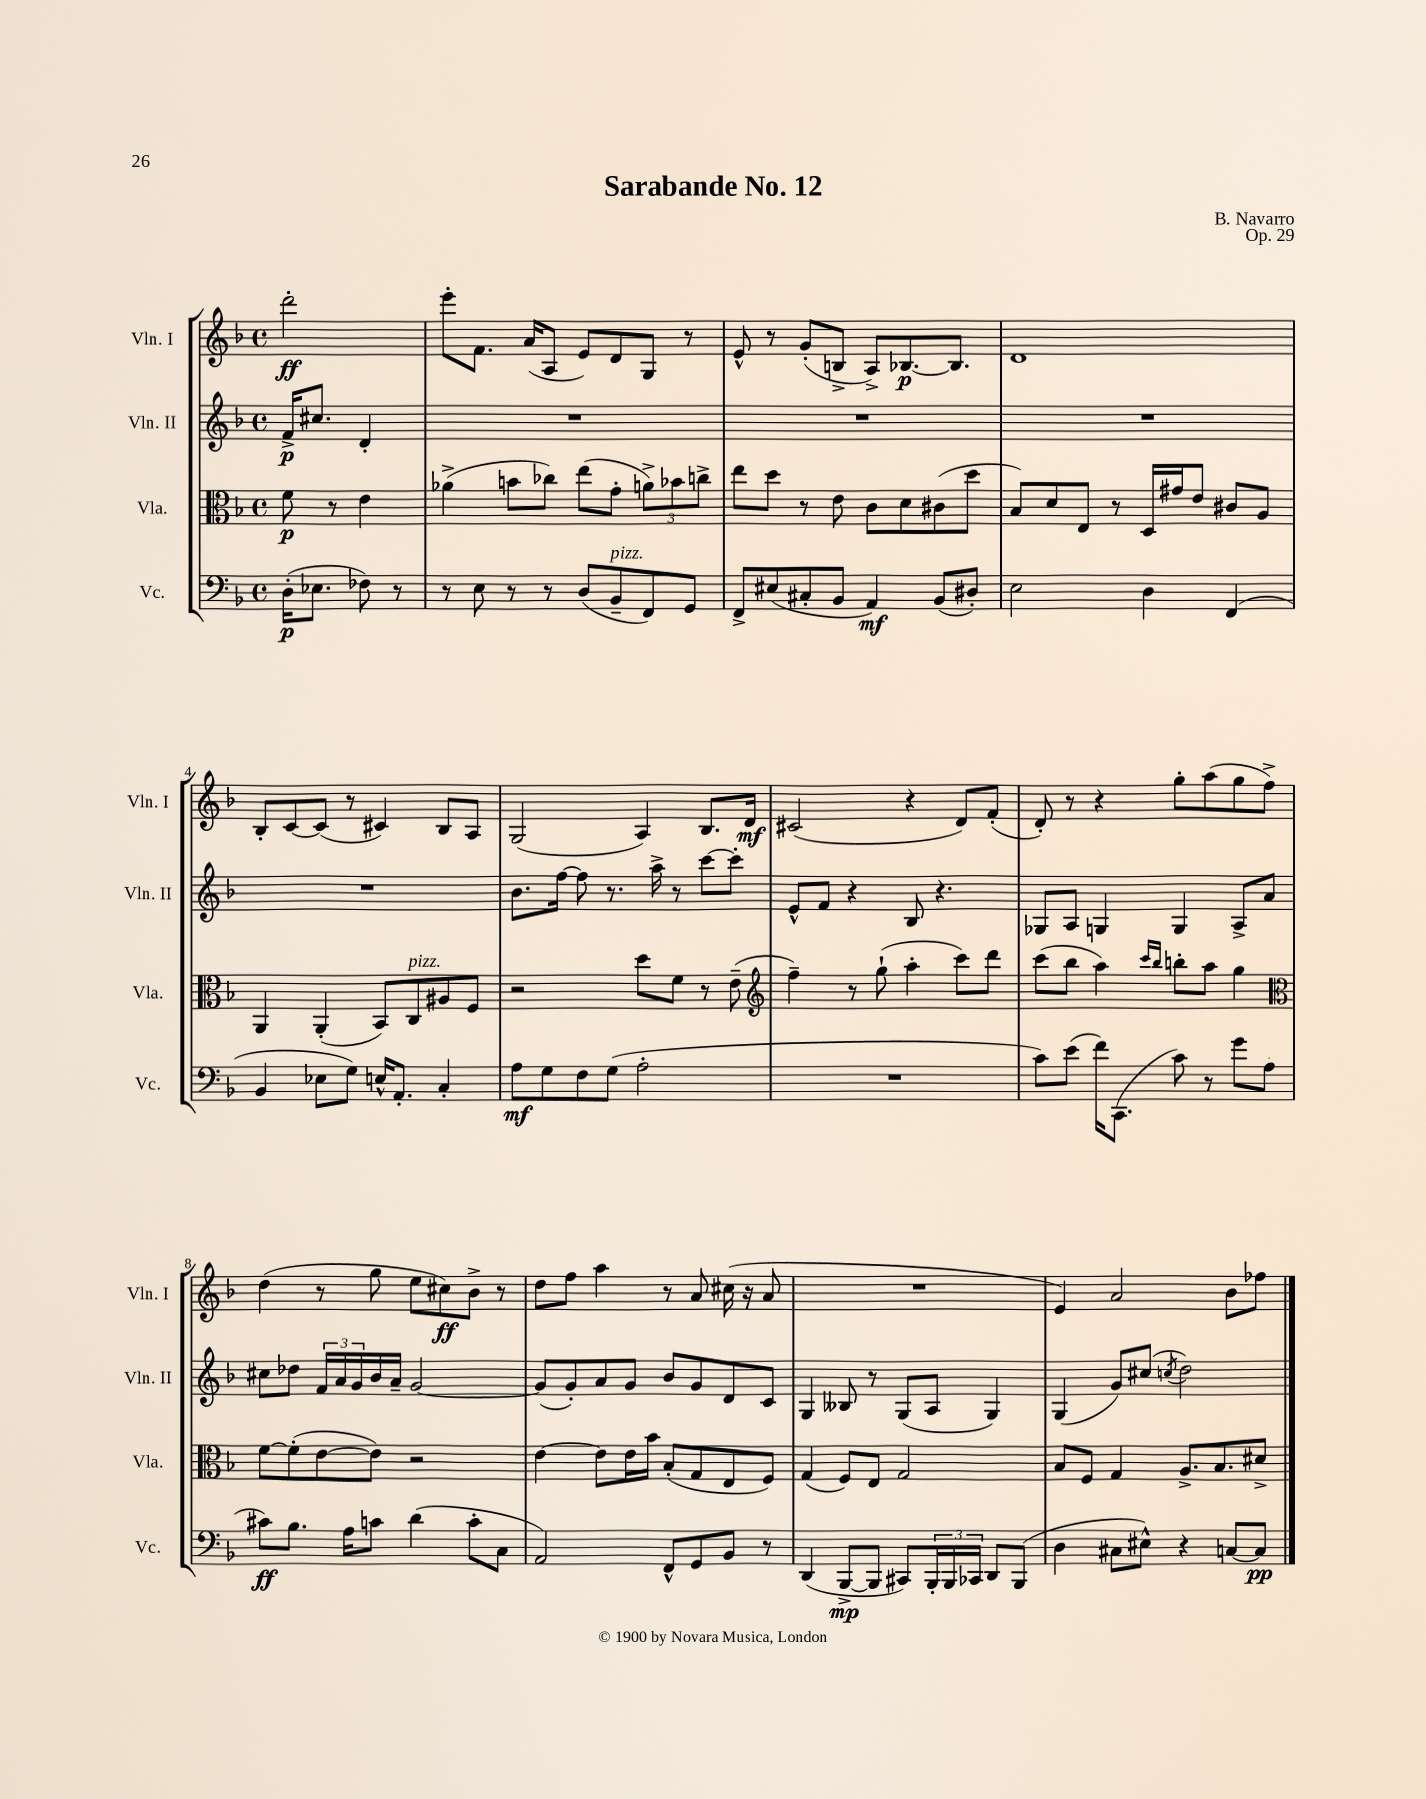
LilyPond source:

\header { title = "Sarabande No. 12" composer = "B. Navarro" opus = "Op. 29" }
<<
\new StaffGroup <<
\new Staff = "s0" \with { instrumentName = "Vln. I" shortInstrumentName = "Vln. I" } {
    \clef treble \key f \major \defaultTimeSignature \time 4/4 \partial 2
    d'''2-.\ff |
    e'''8-. f'8. a'16( a8 e'8) d'8 g8 r8 |
    e'8-^ r8 g'8-.( b8-> a8->) bes8.~\p bes8. |
    d'1 |
    bes8-. c'8~ c'8( r8 cis'4) bes8 a8 |
    g2( a4) bes8. d'16\mf |
    cis'2( r4 d'8) f'8-.( |
    d'8-.) r8 r4 g''8-. a''8( g''8 f''8->) |
    d''4( r8 g''8 e''8 cis''8\ff) bes'8-> r8 |
    d''8 f''8 a''4 r8 a'8 cis''16( r16 a'8 |
    R1 |
    e'4) a'2 bes'8 fes''8 \bar "|." |
}
\new Staff = "s1" \with { instrumentName = "Vln. II" shortInstrumentName = "Vln. II" } {
    \clef treble \key f \major \defaultTimeSignature \time 4/4 \partial 2
    f'16->\p cis''8. d'4-. |
    R1 |
    R1 |
    R1 |
    R1 |
    bes'8. f''16~ f''8 r8. a''16-> r8 c'''8~ c'''8-. |
    e'8-^ f'8 r4 bes8 r4. |
    ges8 a8 g4 g4 a8-> a'8 |
    cis''8 des''8 \tuplet 3/2 { f'16 a'16 g'16 } bes'16 a'16-- g'2~ |
    g'8( g'8-.) a'8 g'8 bes'8 g'8 d'8 c'8 |
    g4 beses8 r8 g8( a8 g4) |
    g4( g'8) cis''8( \acciaccatura { c''8 } d''2) \bar "|." |
}
\new Staff = "s2" \with { instrumentName = "Vla." shortInstrumentName = "Vla." } {
    \clef alto \key f \major \defaultTimeSignature \time 4/4 \partial 2
    f'8\p r8 e'4 |
    aes'4->( b'8 ces''8) e''8( g'8-. \tuplet 3/2 { a'8->) bes'8 c''8-> } |
    e''8 d''8 r8 e'8 c'8 d'8 cis'8( d''8 |
    bes8) d'8 e8 r8 d16 gis'16 e'8 cis'8 a8 |
    a,4 a,4-.( bes,8) c8^\markup { \italic "pizz." } ais8 f8 |
    r2 d''8 f'8 r8 e'8--( |
    \clef treble f''4--) r8 g''8-!( a''4-. c'''8) d'''8 |
    c'''8( bes''8 a''4) \grace { c'''16 bes''16 } b''8-. a''8 g''4 |
    \clef alto f'8~ f'8-.( e'8~ e'8) r2 |
    e'4~ e'8 e'16 bes'16 bes8-.( g8 e8 f8) |
    g4( f8) e8 g2 |
    bes8 f8 g4 a8.-> bes8. dis'8-> \bar "|." |
}
\new Staff = "s3" \with { instrumentName = "Vc." shortInstrumentName = "Vc." } {
    \clef bass \key f \major \defaultTimeSignature \time 4/4 \partial 2
    d16-.\p( ees8. fes8) r8 |
    r8 e8 r8 r8 d8( bes,8--^\markup { \italic "pizz." } f,8) g,8 |
    f,8-> eis8( cis8-. bes,8 a,4\mf) bes,8( dis8-.) |
    e2 d4 f,4( |
    bes,4 ees8 g8) e16-^ a,8.-. c4-. |
    a8\mf g8 f8 g8( a2-. |
    R1 |
    c'8) e'8( f'16) c,8.( c'8) r8 g'8 a8( |
    cis'8\ff) bes8. a16 c'8 d'4( c'8-. c8 |
    a,2) f,8-^ g,8 bes,8 r8 |
    d,4( bes,,8~->\mp bes,,8 cis,8) \tuplet 3/2 { bes,,16-. bes,,16 ces,16 } d,8 bes,,8( |
    d4 cis8 eis8-^) r4 c8~ c8\pp \bar "|." |
}
>>
>>
